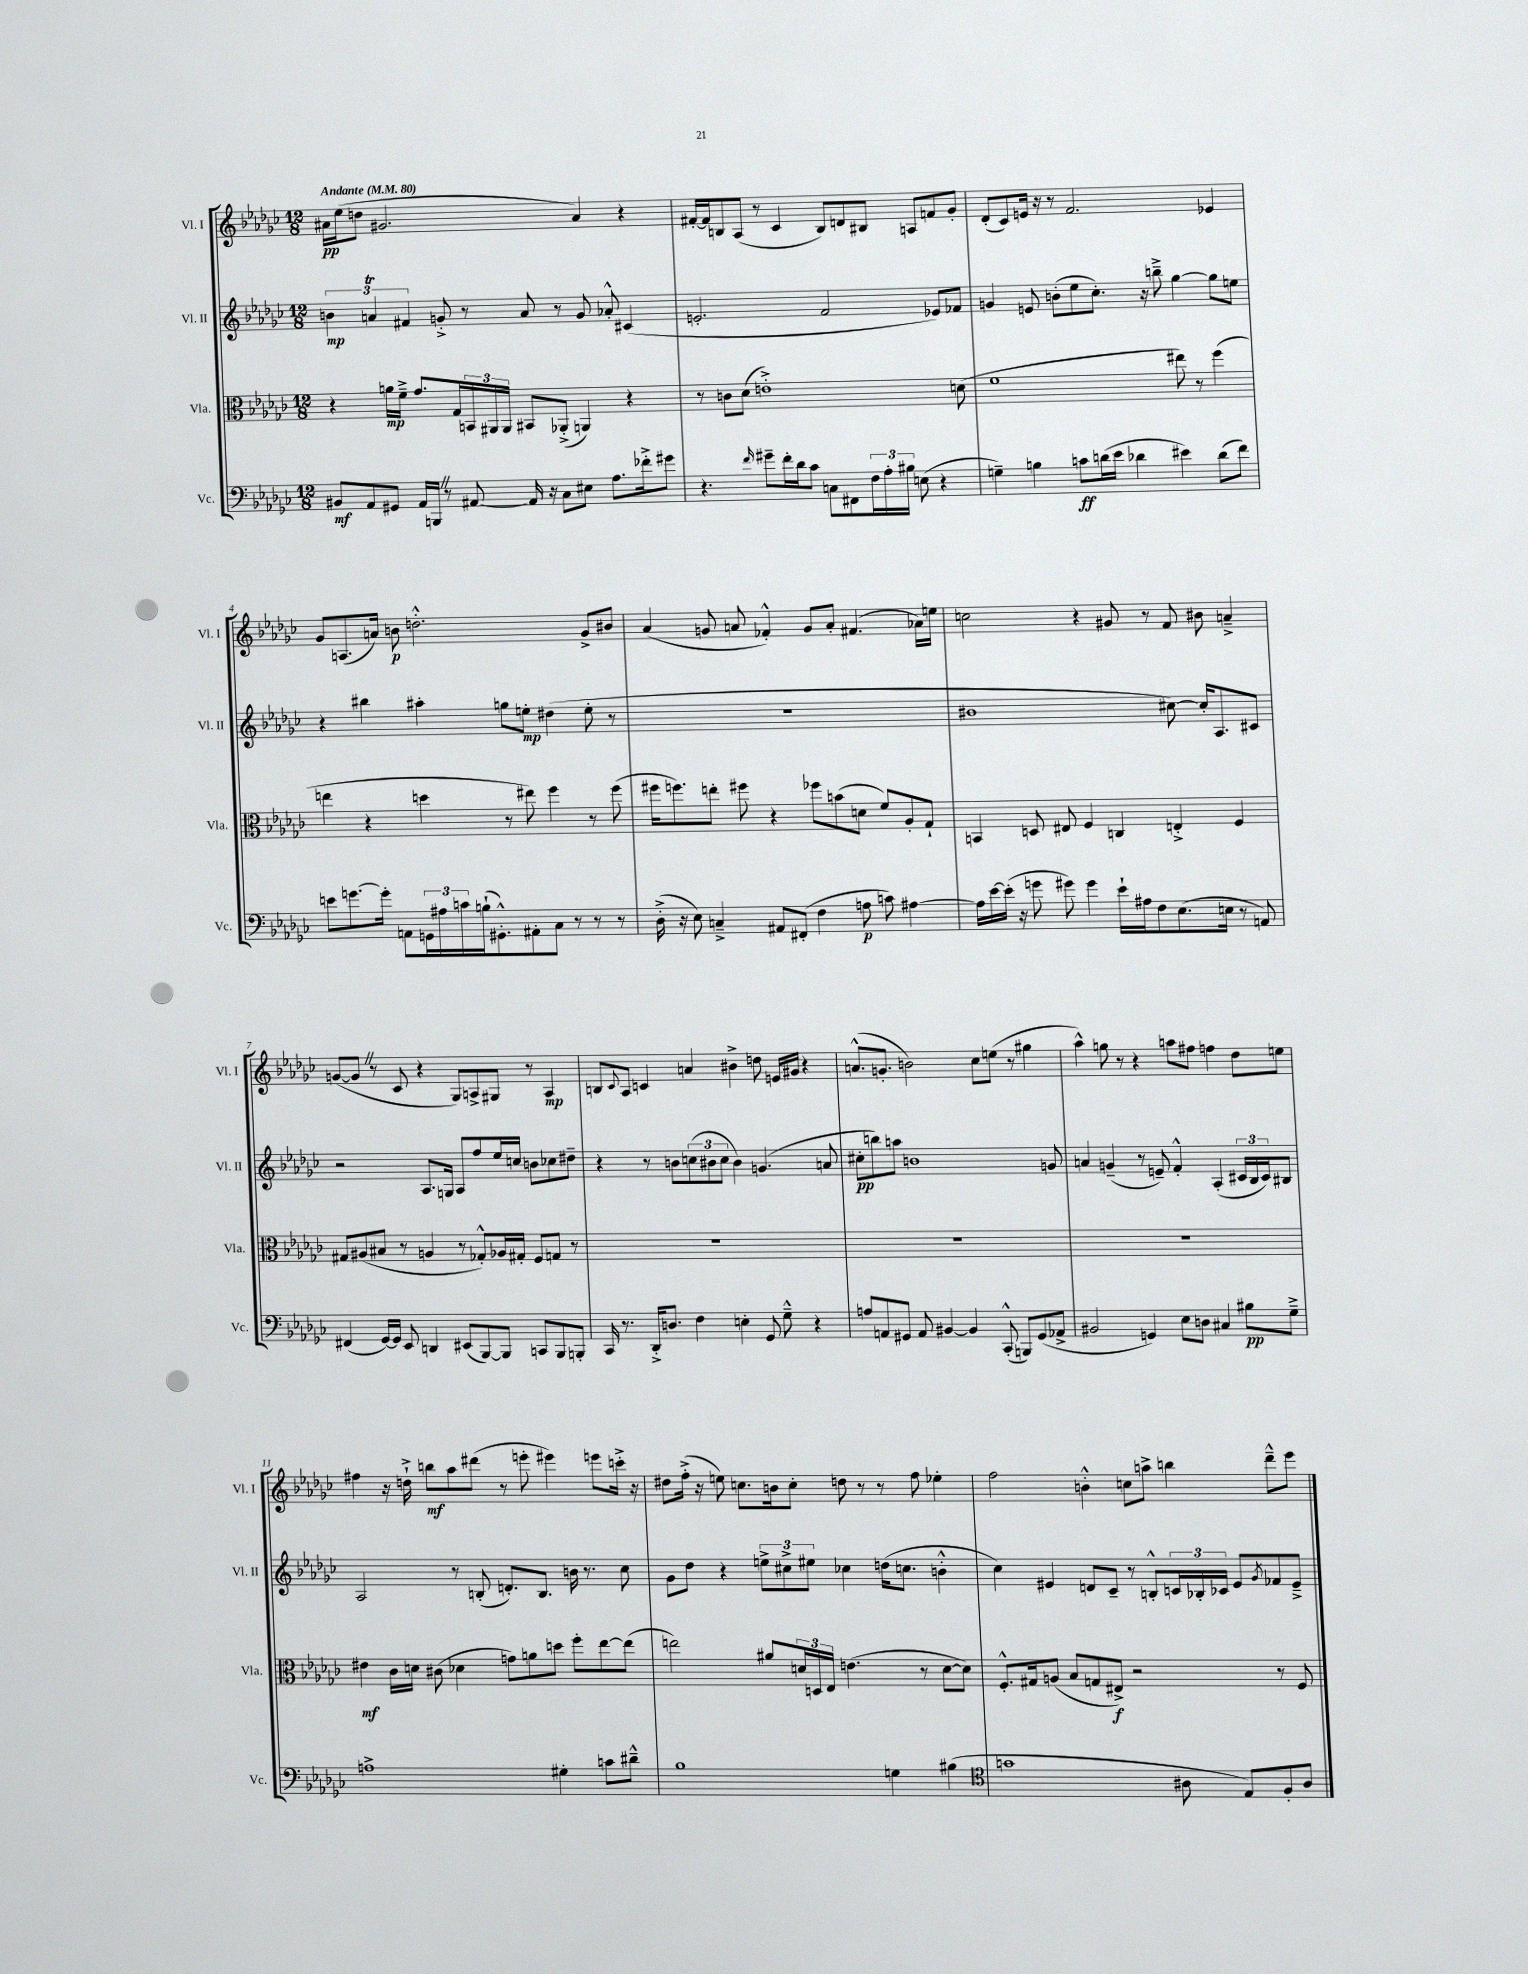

**kern	**dynam	**kern	**dynam	**kern	**dynam	**kern	**dynam
*part4	*part4	*part3	*part3	*part2	*part2	*part1	*part1
*staff4	*staff4	*staff3	*staff3	*staff2	*staff2	*staff1	*staff1
*I"Vc.	*	*I"Vla.	*	*I"Vl. II	*	*I"Vl. I	*
*I'Vc.	*	*I'Vla.	*	*I'Vl. II	*	*I'Vl. I	*
*clefF4	*	*clefC3	*	*clefG2	*	*clefG2	*
*k[b-e-a-d-g-c-]	*	*k[b-e-a-d-g-c-]	*	*k[b-e-a-d-g-c-]	*	*k[b-e-a-d-g-c-]	*
*M12/8	*	*M12/8	*	*M12/8	*	*M12/8	*
*MM80	*	*MM80	*	*MM80	*	*MM80	*
=1	=1	=1	=1	=1	=1	=1	=1
!	!	!	!	!	!	!LO:TX:a:B:t=Andante	!
8BB#X/L	mf	4r	.	6bn\	mp	16a#X\LL	pp
.	.	.	.	.	.	(16ee-\J	.
8AA-/	.	.	.	.	.	8ddn\J	.
.	.	.	.	6ant/	.	.	.
8GG#X/J	.	16an\LL	mp	.	.	2.g#X/	.
.	.	16f~^\JJ	.	.	.	.	.
.	.	.	.	6f#X/	.	.	.
16AA-/LL	.	8.g-/L	.	.	.	.	.
16BBBnZ/JJ	.	.	.	.	.	.	.
8r	.	.	.	8gn'^/	.	.	.
.	.	16G-/L	.	.	.	.	.
[8AA#X/	.	24BBn/	.	8r	.	.	.
.	.	24AA#X/	.	.	.	.	.
.	.	24AA#/JJ	.	.	.	.	.
16AA#/]	.	8BB#X/L	.	8a/	.	.	.
16r	.	.	.	.	.	.	.
8C-\L	.	(8AA-X'^/J	.	8r	.	.	.
8E#X\J	.	4AAn/)	.	8g/	.	4a#/)	.
8.A-\L	.	.	.	8a-X'^^/	.	.	.
.	.	4r	.	(4c#X/	.	4r	.
16f-X'^\k	.	.	.	.	.	.	.
8g#X\J	.	.	.	.	.	.	.
=2	=2	=2	=2	=2	=2	=2	=2
4.r	.	8r	.	2.en'/	.	[16f#X'/LL	.
.	.	.	.	.	.	16f#/J]	.
.	.	8cn\L	.	.	.	8Bn/	.
.	.	(8d-\J	.	.	.	(8A-/J	.
16qqf/	.	.	.	.	.	.	.
8g#X~\L	.	1en'^)	.	.	.	8r	.
16f'\L	.	.	.	.	.	4c-/	.
16d-\J	.	.	.	.	.	.	.
8c-\J	.	.	.	.	.	.	.
8Cn\L	.	.	.	2f/	.	8B/L)	.
8FF#X\	.	.	.	.	.	8dn/	.
24F\L	.	.	.	.	.	8B#X/J	.
24A-'\	.	.	.	.	.	.	.
24B#X\JJ	.	.	.	.	.	.	.
(8En\	.	.	.	.	.	8An/L	.
4r	.	.	.	8e-X/L)	.	8fn/	.
.	.	(8dn\	.	8f-X/J	.	8g-'/J	.
=3	=3	=3	=3	=3	=3	=3	=3
4Gn~\)	.	1f	.	4gn/	.	(8d-'/L	.
.	.	.	.	.	.	8c-/)	.
4Bn\	.	.	.	8en/	.	16en/Jk	.
.	.	.	.	.	.	16r	.
.	.	.	.	(8bn'\L	.	8r	.
8cn\L	ff	.	.	8ee-\	.	2.f/	.
(16dn\L	.	.	.	8.cc-'\J)	.	.	.
16e-\JJ	.	.	.	.	.	.	.
4d-X\	.	.	.	.	.	.	.
.	.	.	.	16r	.	.	.
.	.	.	.	8bbn~^\	.	.	.
4e#X\)	.	8ee#X\)	.	[4gg-\	.	.	.
.	.	8r	.	.	.	.	.
(8d-\L	.	(4ff\	.	8gg-\L]	.	4e-X/	.
8f\J)	.	.	.	8een\J	.	.	.
!!LO:LB:g=z
=4	=4	=4	=4	=4	=4	=4	=4
8en\L	.	4een\	.	4r	.	8g-/L	.
[8.gn\	.	.	.	.	.	(8.An/	.
.	.	4r	.	4bb#X\	.	.	.
16g'\Jk]	.	.	.	.	.	16an/Jk)	.
8AAn\L	.	.	.	.	.	8bn\	p
24GGn\L	.	4ddn\	.	4aa#X'\	.	2.ddn'^^\	.
24A#X\	.	.	.	.	.	.	.
24cn\	.	.	.	.	.	.	.
(16Bn`\J	.	.	.	.	.	.	.
8.GG#X'^^\)	.	.	.	.	.	.	.
.	.	8r	.	8ggn\L	.	.	.
8AA#X'\	.	8ee#X\)	.	8een'\J	mp	.	.
8C-\J	.	4ff\	.	(4dd#X\	.	.	.
8r	.	.	.	.	.	.	.
8r	.	8r	.	8ee'\	.	8g-^/L	.
8r	.	(8ff\	.	8r	.	8b#X/J	.
=5	=5	=5	=5	=5	=5	=5	=5
(16D-'^\	.	16ff#X\KL	.	1.r	.	(4a-/	.
16r	.	8.ffn\)	.	.	.	.	.
8E-\)	.	.	.	.	.	.	.
4Cn~^/	.	8een'\J	.	.	.	8gn/	.
.	.	8ff#X\	.	.	.	8an/	.
8AA#X/L	.	4r	.	.	.	4f-X'^^/)	.
(8FF#X'/J	.	.	.	.	.	.	.
4F\	.	8ff-X\L	.	.	.	8g/L	.
.	.	(8bn\	.	.	.	8a'/J	.
8An\	p	8dn\J	.	.	.	(4.f#X/	.
8cn\)	.	8f/L)	.	.	.	.	.
[4A#X\	.	8A-'/	.	.	.	.	.
.	.	8G-`/J	.	.	.	16a-X\LL)	.
.	.	.	.	.	.	16een\JJ	.
=6	=6	=6	=6	=6	=6	=6	=6
16A#\LL]	.	4BBn/	.	1b#X	.	2ccn\	.
[16e-\	.	.	.	.	.	.	.
(16e-'\JJ]	.	.	.	.	.	.	.
16r	.	.	.	.	.	.	.
8gn\	.	8Dn/	.	.	.	.	.
8g#X\)	.	8E#X/	.	.	.	.	.
4g#\	.	4F/	.	.	.	4r	.
16e-`\LL	.	4Cn/	.	.	.	8g#X/	.
16A#X\J	.	.	.	.	.	.	.
8F\	.	.	.	.	.	8r	.
(8.E-\	.	4En'^/	.	[8cc#X\)	.	8f/	.
.	.	.	.	16cc#'/KL]	.	8b#X\	.
16En\Jk	.	.	.	8.A-/	.	.	.
8r	.	4F/	.	.	.	4an~^/	.
8AAn/)	.	.	.	8c#X/J	.	.	.
!!LO:LB:g=z
=7	=7	=7	=7	=7	=7	=7	=7
(4FF#X/	.	8G#X/L	.	2r	.	([8gn/L	.
.	.	(8A#X/	.	.	.	8gZ/J]	.
[16GG-/LL)	.	8B#X/J	.	.	.	8r	.
16GG-/JJ]	.	.	.	.	.	.	.
8EE-/	.	8r	.	.	.	8c-/	.
4DDn/	.	4An/	.	8.A-/L	.	4r	.
.	.	.	.	16Gn/Jk	.	.	.
(8EE#X/L	.	8r	.	8A-/L	.	8G-/L)	.
[8BBB-/)	.	8G-X'^^/L)	.	8ff/	.	8An^/	.
8BBB-/J]	.	16A-X/L	.	16ee-/L	.	8G#X/J	.
.	.	16G#X'/JJ	.	16ccn/JJ	.	.	.
8CCn/L	.	8F/L	.	8bn\L	.	8r	.
8BBB-/	.	8Gn/J	.	8cc-X\	.	4A/	mp
8BBBn'/J	.	8r	.	8dd#X~\J	.	.	.
=8	=8	=8	=8	=8	=8	=8	=8
16CC-/	.	1.r	.	4r	.	8Bn/L	.
8.r	.	.	.	.	.	.	.
.	.	.	.	.	.	8qqc-/	.
.	.	.	.	.	.	8A-/J	.
16DD-'^/KL	.	.	.	8r	.	4cn/	.
8.Dn/J	.	.	.	.	.	.	.
.	.	.	.	8bn\L	.	.	.
4F\	.	.	.	(12ccn\	.	4an/	.
.	.	.	.	12b#X\	.	.	.
.	.	.	.	12cc\J	.	.	.
4En'\	.	.	.	4b#\)	.	4b#X^\	.
8GG-/	.	.	.	(4.gn/	.	8ddn\	.
8G-~^^\	.	.	.	.	.	16en/LL	.
.	.	.	.	.	.	16g#X/JJ	.
4r	.	.	.	.	.	4r	.
.	.	.	.	8an/	.	.	.
=9	=9	=9	=9	=9	=9	=9	=9
8An/L	.	1.r	.	8cc#X'\L	pp	(8.an^^/L	.
8AAn/	.	.	.	8bbn\)	.	.	.
.	.	.	.	.	.	8.gn'/J	.
8GG#X/J	.	.	.	8aan\J	.	.	.
8AA/	.	.	.	1bn	.	2bn\)	.
[4BB#X/	.	.	.	.	.	.	.
4BB#/]	.	.	.	.	.	.	.
.	.	.	.	.	.	8cc-\L	.
(8CC-'^^/	.	.	.	.	.	(8een\J	.
8BBBn/L)	.	.	.	.	.	8r	.
(8GG#/	.	.	.	.	.	4gg#X\	.
8AA-X^/J	.	.	.	8gn/	.	.	.
=10	=10	=10	=10	=10	=10	=10	=10
2BB#X/	.	1.r	.	4an/	.	4aa-^^\)	.
.	.	.	.	(4gn~/	.	8ggn\	.
.	.	.	.	.	.	8r	.
4GGn/)	.	.	.	8r	.	4r	.
.	.	.	.	8en~/)	.	.	.
8E-\L	.	.	.	4f'^^/	.	8aan\L	.
8Dn\J	.	.	.	.	.	8ff#X\J	.
4C#X/	.	.	.	(4A-'/	.	4ffn\	.
8B#X\L	pp	.	.	24c#X/LL	.	8dd-\L	.
.	.	.	.	24B-/	.	.	.
.	.	.	.	24c#/J)	.	.	.
8G-~^\J	.	.	.	8B#X/J	.	8een\J	.
!!LO:LB:g=z
=11	=11	=11	=11	=11	=11	=11	=11
1An^	.	4e#X\	mf	2A-/	.	4ff#X\	.
.	.	16c-\LL	.	.	.	16r	.
.	.	16dn\JJ	.	.	.	16ddn`^\	.
.	.	(8c#X\	.	.	.	8bbn\L	mf
.	.	4d-X\	.	8r	.	8aa-\	.
.	.	.	.	(8Bn'/	.	(8ddd#X\J	.
.	.	8gn\L)	.	8.dn'/L)	.	8r	.
.	.	8an\	.	.	.	8eeen'\	.
.	.	.	.	8.B/J	.	.	.
4G#X'\	.	8ddn\J	.	.	.	4eee#X\)	.
.	.	8ff'\L	.	16bn\	.	.	.
.	.	.	.	8.r	.	.	.
8cn\L	.	[8ee-\	.	.	.	8eeen\L	.
8d#X~^^\J	.	(8ee-\J]	.	8cc-\	.	16cccn'^\Jk	.
.	.	.	.	.	.	16r	.
=12	=12	=12	=12	=12	=12	=12	=12
1B-	.	2een\)	.	8g-\L	.	8dd#X\L	.
.	.	.	.	8dd-\J	.	(16ff'^\Jk	.
.	.	.	.	.	.	16r	.
.	.	.	.	4r	.	8een\)	.
.	.	.	.	.	.	8.ccn\L	.
.	.	8a#X/L	.	12een^\L	.	.	.
.	.	.	.	.	.	16bn\k	.
.	.	.	.	12cc#X^\	.	.	.
.	.	24dn/L	.	.	.	8cc'\J	.
.	.	24Dn/	.	12ee#X\J	.	.	.
.	.	24E-/JJ	.	.	.	.	.
.	.	(4.en\	.	4cc-X\	.	8ddn\	.
.	.	.	.	.	.	8r	.
4Gn\	.	.	.	(16ddn\KL	.	8r	.
.	.	.	.	8.ccn\J	.	.	.
.	.	8r	.	.	.	8ff\	.
(4B#X\	.	[8d\L	.	4bn'^^\	.	4ee-X'\	.
.	.	8d\J])	.	.	.	.	.
=13	=13	=13	=13	=13	=13	=13	=13
*clefC4	*	*	*	*	*	*	*
1gn	.	8.F'^^/L	.	4cc-\)	.	2ff\	.
.	.	16G#X/k	.	.	.	.	.
.	.	(8An/J	.	4e#X/	.	.	.
.	.	8B-/L	.	.	.	.	.
.	.	8Gn/	.	8dn/L	.	4bn'^^\	.
.	.	8E#X^/J)	f	8c-~/J	.	.	.
.	.	2r	.	8r	.	8ccn\L	.
.	.	.	.	8Bn'^^/L	.	8aan^\J	.
8A#X\	.	.	.	24cn/L	.	4bbn\	.
.	.	.	.	24B-X'/	.	.	.
.	.	.	.	24c-X/JJ	.	.	.
8E-/L)	.	.	.	8e#/L	.	.	.
.	.	.	.	8qg-/	.	.	.
8F'/	.	8r	.	8f-X/	.	8ddd-~^^\L	.
8A#/J	.	8F/	.	8e#~^/J	.	8eee-\J	.
==	==	==	==	==	==	==	==
*-	*-	*-	*-	*-	*-	*-	*-
